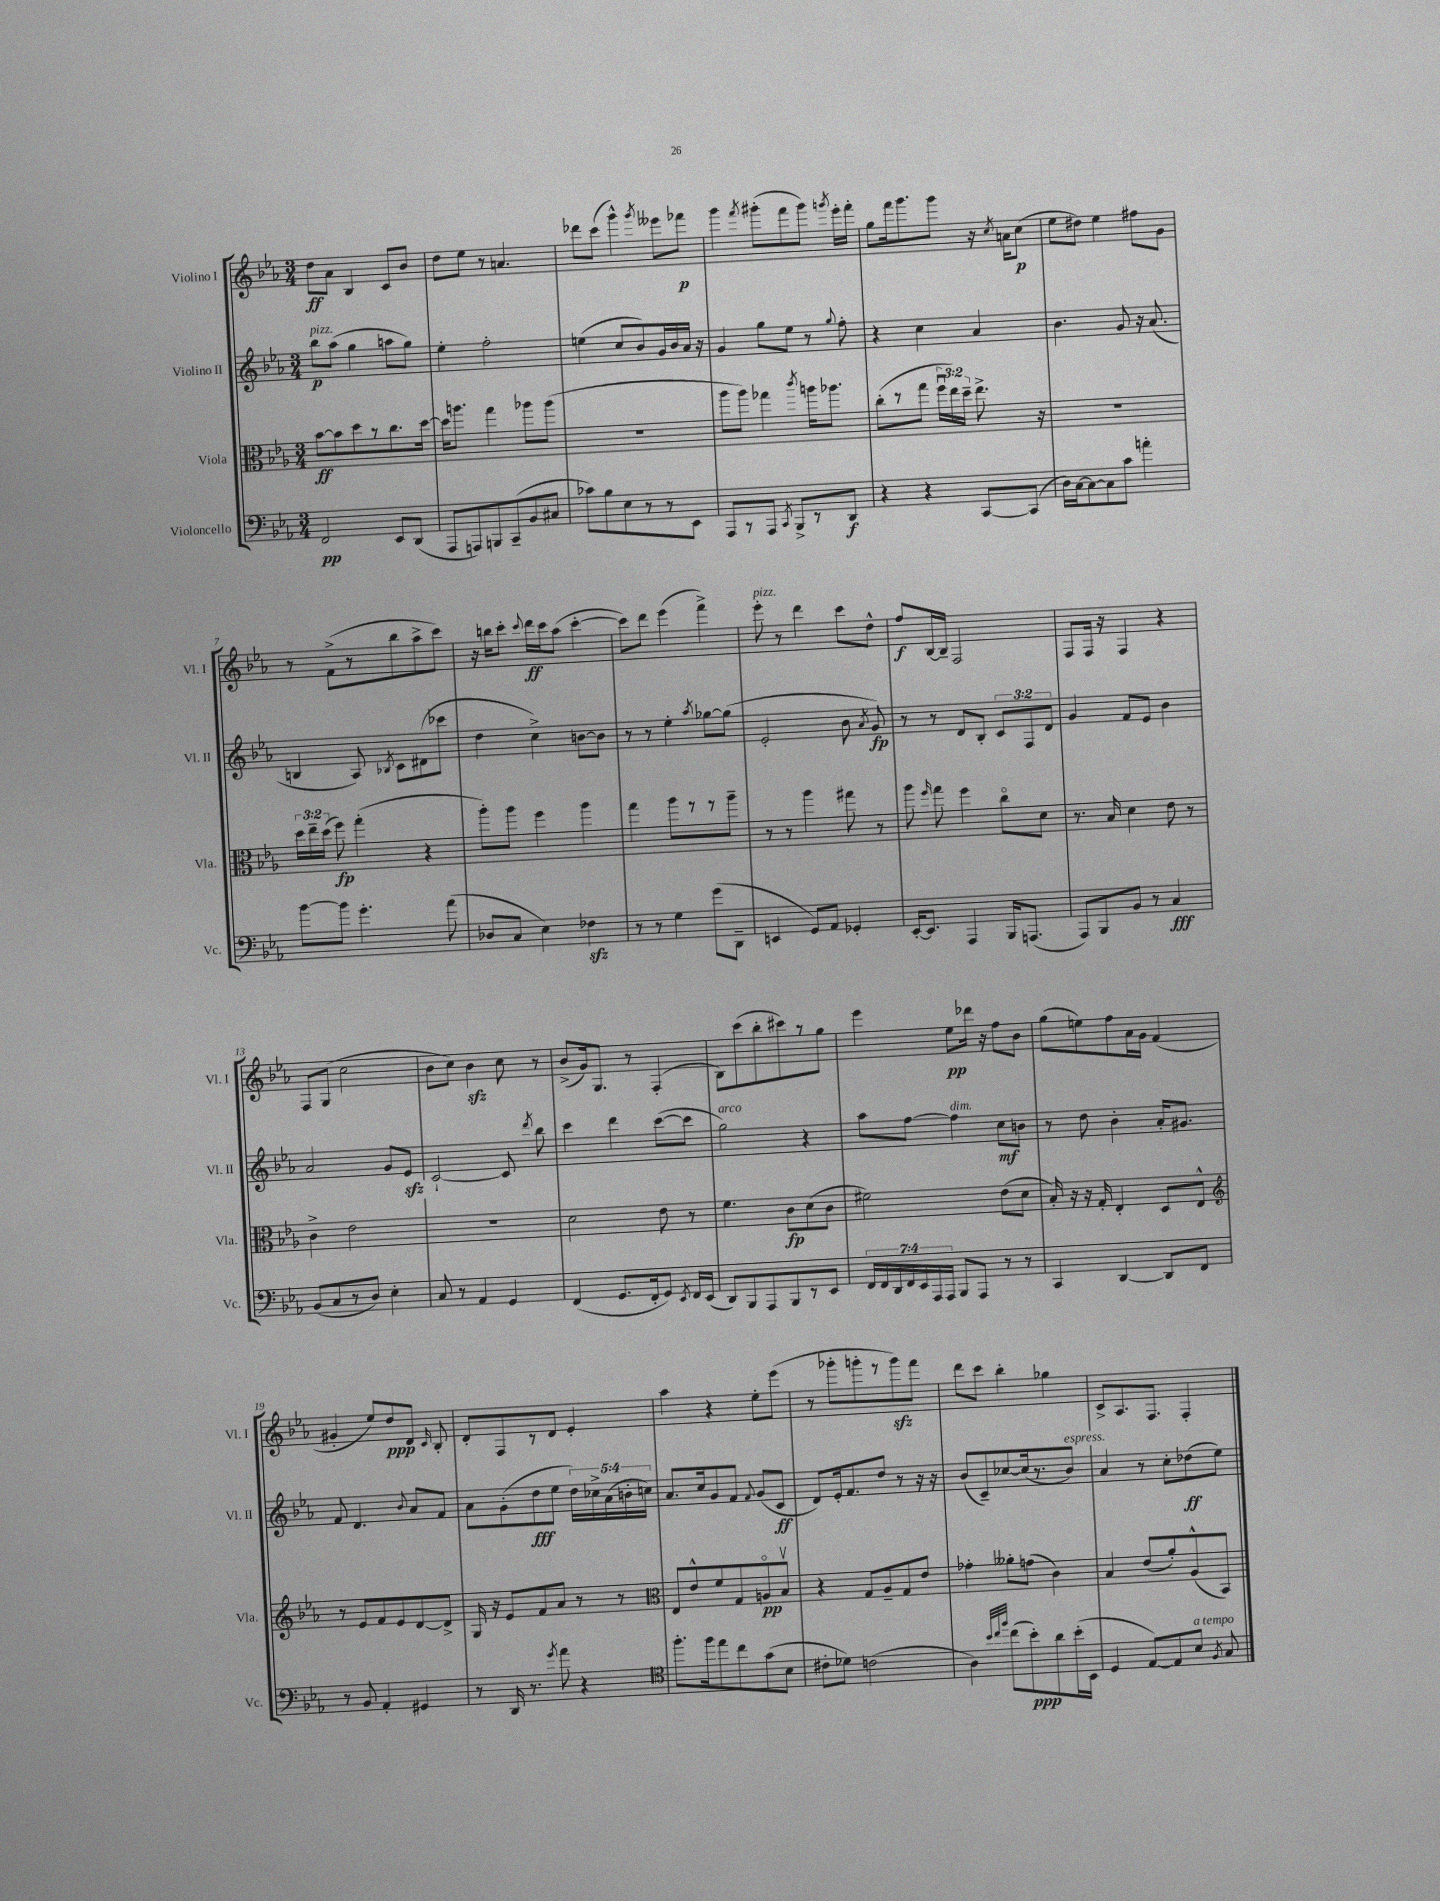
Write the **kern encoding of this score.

**kern	**kern	**kern	**kern
*staff4	*staff3	*staff2	*staff1
*clefF4	*clefC3	*clefG2	*clefG2
*k[b-e-a-]	*k[b-e-a-]	*k[b-e-a-]	*k[b-e-a-]
*M3/4	*M3/4	*M3/4	*M3/4
2FF/	[8b-\L	8bb-\L	8dd\L
.	8b-\]	(8aa-\J	8a-\J
.	8dd\	4gg\	4B-/
.	8r	.	.
8EE-/L	8.cc\	8aa\L	8c/L
(8DD/J	.	8gg\J)	8b-/J
.	[16dd\Jk	.	.
=	=	=	=
8AAA-/L	16dd\]LK	4ee-'\	8dd\L
.	8.aa\J	.	.
8AAA/)	.	.	8ee-\J
8BBB/	4gg\	2ff'\	8r
(8CC~/	.	.	4.a/
8BB-/	8aa-\L	.	.
8C#/J	(8aa-\J	.	.
=	=	=	=
8c-\L)	2.r	(4ee\	8ddd-\L
8B-\	.	.	(8ccc\J
8E-\	.	8cc/L	4ggg^^\)
8r	.	8b-/)	.
.	.	.	8qggg/
8r	.	16g/L	8eee--\L
.	.	16b-/	.
8EE-\J	.	16a-/JJ	8fff-\J
.	.	16r	.
=	=	=	=
8AAA-/L	8aa-\L	4g/	4ggg\
8r	8aa-\J)	.	.
.	.	.	8qfff/
8AAA-/J	4gg-\	8gg\L	(8ggg#'\L
8qCC/	.	.	.
8BBB-^/L	.	8ee-\J	8fff\
.	8qccc/	.	.
8r	16aa\LK	8r	8ggg#\J)
.	8.aa-\J	.	.
.	.	8qqgg/	8qggg/
8DD/J	.	8ff'\	16eee-'\LL
.	.	.	16fff'\JJ
=	=	=	=
4r	(8cc'\L	4r	8gg\L
.	8r	.	16fff\k
.	.	.	8.ggg\
4r	8gg\J	4cc\	.
.	24ffu\LL	.	8ggg\J
.	24ee-\)	.	.
.	24dd~\JJ	.	.
[8CC/L	8.ee-^\	4a-/	16r
.	.	.	8qcc/
.	.	.	16a\LK
(8CC/]J	.	.	(8cc\J
.	16r	.	.
=	=	=	=
16D\LL)	2.r	4.b-\	8ee-\L
[16C\J	.	.	.
8C\_	.	.	8dd#\J)
8C\]	.	.	4ee-\
8c\J	.	8g/	.
4a'\	.	16r	8ff#\L
.	.	(8.a-/	.
.	.	.	8g\J
=	=	=	=
[8b-\L	24dd\LL	4B/	8r
.	24ee-~\	.	.
.	(24dd\JJ	.	.
8b-\]J	8ff\)	.	(8f^\L
4.g'\	(4gg'\	8A-/)	8r
.	.	8qB-/	.
.	.	8c\L	8bb-\
.	4r	(8d#\	8aa-^\
(8a-\	.	8ccc-\J	8ccc\J)
=	=	=	=
8D-/L	8aa-'\L)	4dd\	16r
.	.	.	16bb\LK
8C/J	8aa-\J	.	8ccc'\J
.	.	.	8qqccc/
4E-\)	4ff\	4cc^\)	16ddd\LL
.	.	.	16ccc\J
.	.	.	(8aa-\J
4F-\	4aa-\	[8b\L	[4ccc'\
.	.	8b\]J	.
=	=	=	=
8r	4gg\	8r	8ccc\]L)
8r	.	8r	8ddd\J
4G\	8aa-\L	4ee-'\	(4eee-\
.	8r	.	.
.	.	8qaa-/	.
(8g\L	8r	[8gg-\L	4fff^\)
8DD~\J	8aa-~\J	(8gg-\]J	.
=	=	=	=
4EE/	8r	2e-'/	8eee-'\
.	8r	.	8r
8GG/L)	4aa-\	.	4ddd\
8AA-/J	.	.	.
4GG-'/	8gg#\	8b-\	8ccc\L
.	.	8qa-/	.
.	8r	8g/)	8dd^^\J
=	=	=	=
[16EE-'/LK	8aa-\	8r	8ff/L
8.EE-/]J	.	.	.
.	16qqff/	.	.
.	8gg\	8r	[16B-/L
.	.	.	16B-~/]JJ
4AAA-/	4ff\	8d/L	2F/
.	.	8B-'/J	.
16BBB-/LK	8cco\L	12c/L	.
(8.AAA/J	.	.	.
.	.	12F/	.
.	8d\J	.	.
.	.	12d/J	.
=	=	=	=
8AAA-/L)	8.r	4g/	8F/L
8BBB-/	.	.	16F/Jk
.	16B-/	.	16r
8BB-/J	4d\	8f/L	4F/
8r	.	8e-/J	.
4C/	8e-\	4b-\	4r
.	8r	.	.
=	=	=	=
(8BB-/L	4c^\	2a-/	8F/L
8C/	.	.	(8G/J
8r	2e-\	.	2cc\
8D/J)	.	.	.
4E-'\	.	8g/L	.
.	.	8e-/J	.
=	=	=	=
8C/	2.r	[2c`/	8b-\L
8r	.	.	8cc\J)
4AA-/	.	.	4b-\
4GG/	.	8c/]	8cc\
.	.	8qddd/	.
.	.	8bb-\	8r
=	=	=	=
(4FF/	2d\	4ccc\	(8b-^/L
.	.	.	16g/k)
.	.	.	8.G/J
8.GG/L	.	4ddd\	.
.	.	.	8r
16FF'/k	.	.	.
8GG/J)	8e-\	([8ccc\L	(4F'/
8qEE-/	.	.	.
16FF/LL	8r	8ccc\]J	.
(16EE-/JJ	.	.	.
=	=	=	=
8DD/L)	4.f\	2gg\)	8B-\L)
8BBB-/	.	.	(8ccc\
8AAA-/	.	.	8bb-'\
8BBB-/	8c\L	.	8ccc#\)
8r	(8d\	4r	8r
8EE-/J	8c\J	.	8gg\J
=	=	=	=
28FF/LL	2f#\)	8aa-\L	4eee-\
28FF/	.	.	.
28DD/	.	.	.
28FF/	.	.	.
.	.	[8ff\J	.
28EE-/	.	.	.
28AAA-/	.	.	.
28AAA-/JJ	.	.	.
8BBB-/L	.	4ff\]	8ee-\L
8AAA-/J	.	.	16ddd-\Jk
.	.	.	16r
8r	(8e-\L	8cc\L	8ff\L
8r	8d\J	8b\J	8b-\J
=	=	=	=
4CC/	16B-'/)	8r	(8gg\L
.	16r	.	.
.	16r	8dd\	8ee\)
.	16G'/	.	.
[4DD/	4E-'/	4b-'\	8ff\
.	.	.	16a-\L
.	.	.	16g\JJ
8DD/]L	8D/L	16a-'/LK	(4f/
.	.	8.g#/J	.
8FF/J	8E-^^/J	.	.
=	=	=	=
*	*clefG2	*	*
8r	8r	8f/	4g#'/
8BB-/	8e-/L	4.d/	.
4AA-'/	8f/	.	8ee-/L)
.	8e-/	.	8dd/
.	.	8qqb-/	.
4GG#/	[8d/	8a-/L	8d/J
.	.	.	16qqc/
.	8d^/]J	8f/J	8B-'/
=	=	=	=
8r	16G/	8a-\L	8d'/L
.	16r	.	.
16DD/	8e-/L	(8g'\	8F/
8.r	.	.	.
.	8f/	8dd\	8r
8qg/	.	.	.
8a-\	8a-/J	8ee-\J	8d/J
4r	8r	20dd\LL)	4e-'/
.	.	20cc-^\	.
.	.	(20a-\	.
.	8r	.	.
.	.	20b'\	.
.	.	20cc\JJ)	.
=	=	=	=
*clefC4	*clefC3	*	*
8.ff'\L	8E-/L	8.a-/L	4aa-\
.	8e-^^/	.	.
16ff\k	.	16cc/k	.
8ee-\	8f/	8g/	4r
8cc\	8G/	8f/J	.
.	.	8qqf/	.
(8g\	8Ao/	(8g/L	8ee-'\L
8B-\J	8B-v/J	8c/J	(8eee-\J
=	=	=	=
8c#'\L	4r	8d/L)	8r
8d-\J)	.	16e-'/k	8ggg-'\L
.	.	8.f/	.
(2c\	8G/L	.	8ggg'\
.	8A-~/	8dd/J	8r
.	8G/	8r	8ggg\)
.	8e-/J	16r	8fff\J
.	.	16r	.
=	=	=	=
4A-\)	4g-'\	(8b-/L	8ddd\L
.	.	8c~/)	8ccc\J
32qqb-/LLL	.	.	.
32qqcc/	.	.	.
32qqff/JJJ	.	.	.
(8cc\L	8a--'\L	[8cc-/	4bb-'\
8b-'\)	(8g\J	(16cc-/]k	.
.	.	8.r	.
8a-\	4c\)	.	4gg-\
(16b-'\L	.	8b-/J)	.
16BB-\JJ	.	.	.
=	=	=	=
4D/	4B-/	4a-/	8c^/L
.	.	.	8.A-/
[8E-/L)	(8e-/L	8r	.
.	.	.	8.F/J
8E-/]	8a-'/)	8cc'\L	.
8B-/J	(8A-^^/	(8dd-\	4F'/
8qF/	.	.	.
8G/	8BB-/J)	8ee-\J)	.
==	==	==	==
*-	*-	*-	*-
